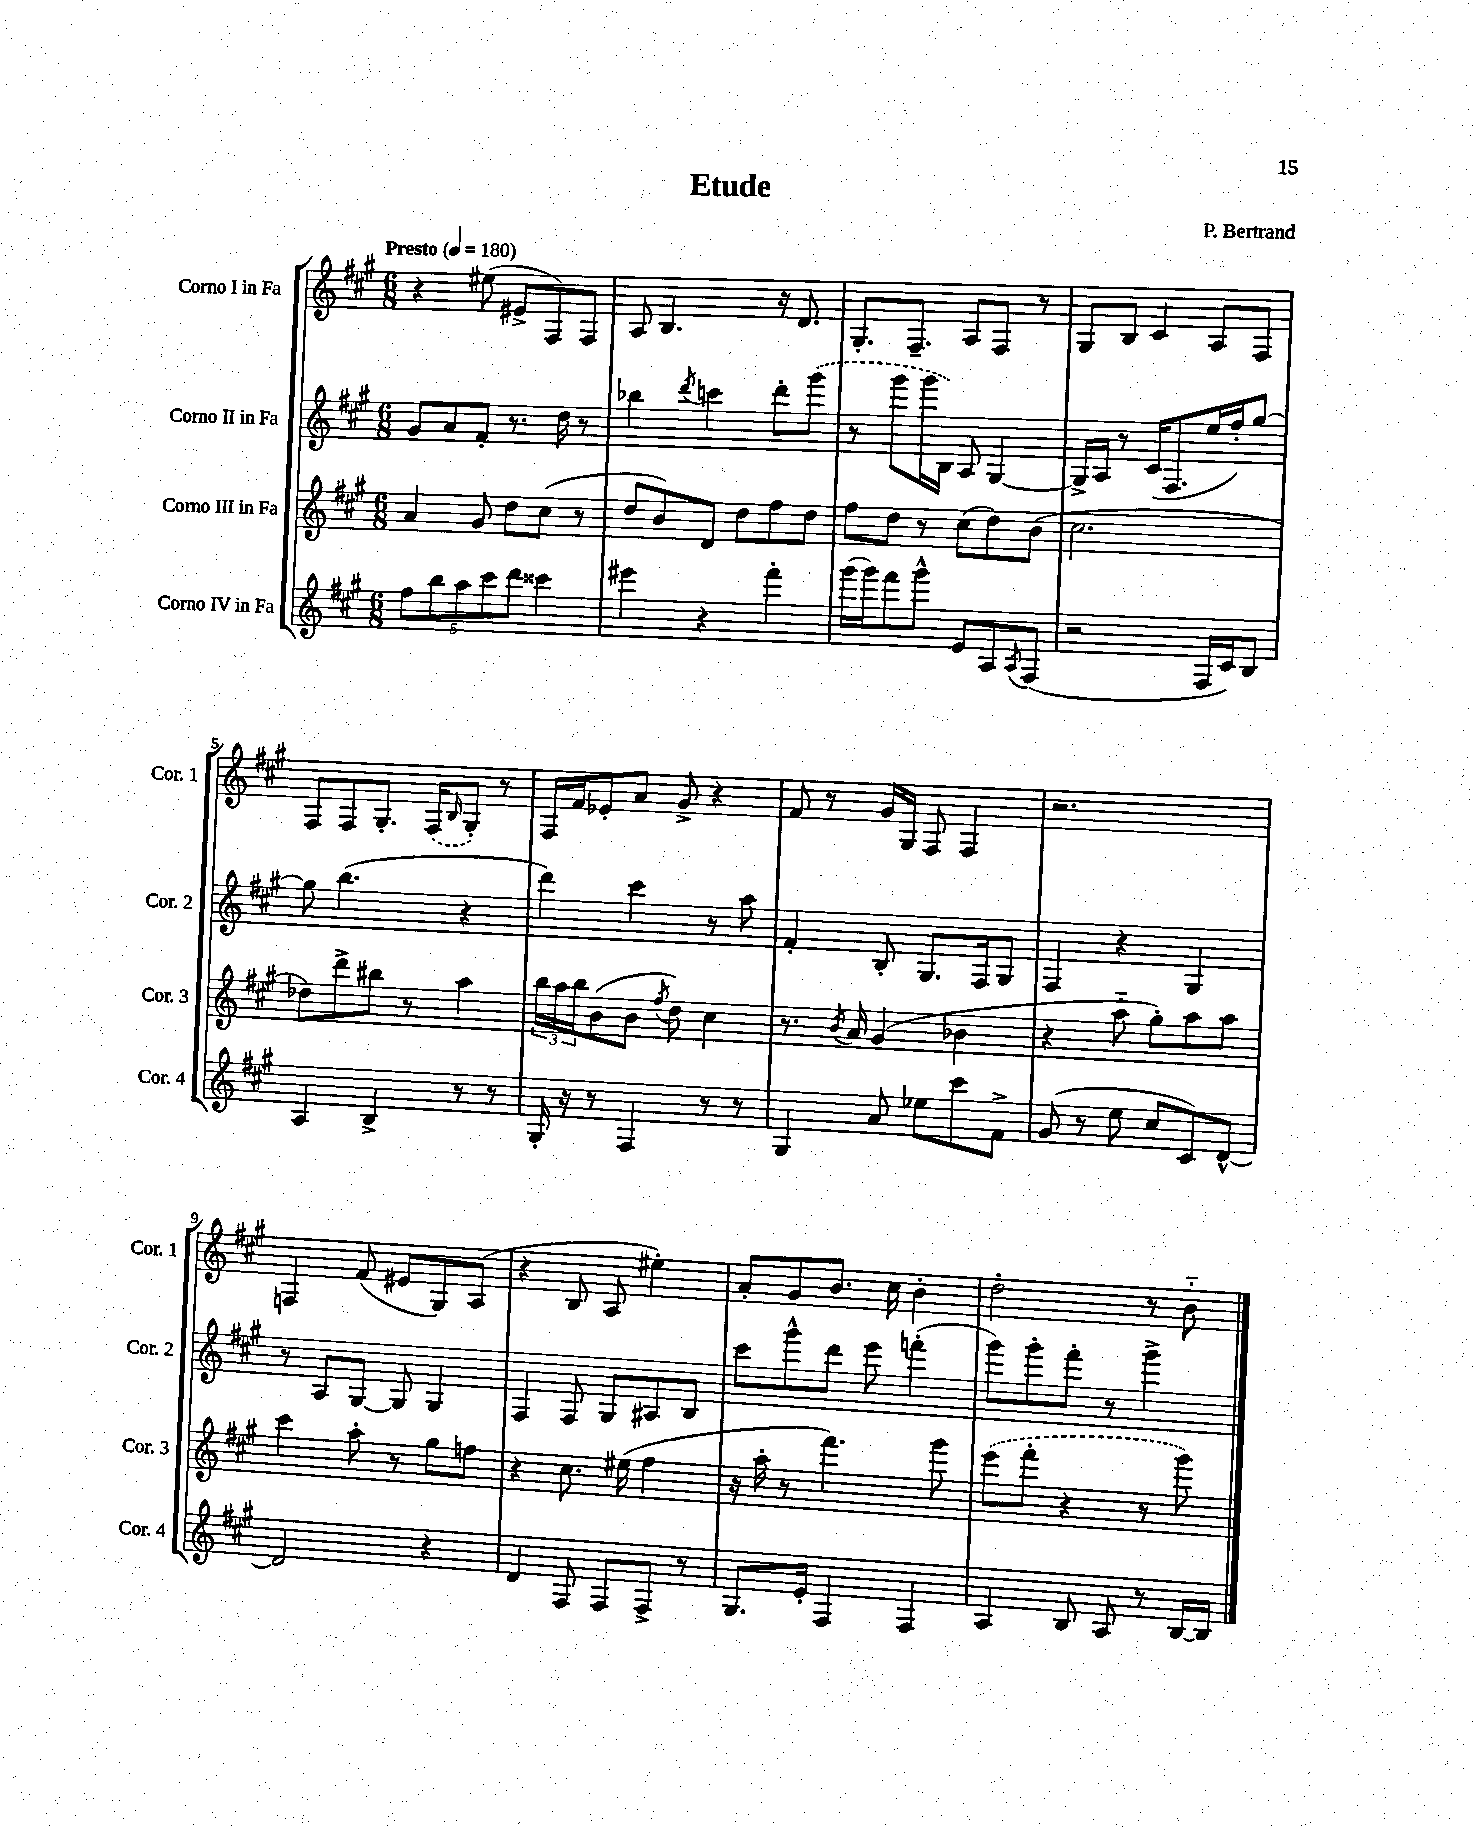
\header { title = "Etude" composer = "P. Bertrand" }
<<
\new StaffGroup <<
\new Staff = "s0" \with { instrumentName = "Corno I in Fa" shortInstrumentName = "Cor. 1" } {
    \clef treble \key a \major \numericTimeSignature \time 6/8 \tempo "Presto" 4 = 180
    r4 eis''8( eis'8-> fis8) fis8 |
    a8 b4. r16 d'8. |
    gis8.-. fis8.-- a8 fis8 r8 |
    gis8 b8 cis'4 a8 fis8 |
    fis8 fis8 gis8.-. \once \slurDashed fis16( \grace { b16 } gis8-.) r8 |
    fis16 fis'16 ees'8-. a'8 gis'8-> r4 |
    fis'8 r8 gis'16 gis16 fis8 fis4 |
    r2. |
    f4 fis'8( eis'8 gis8) a8( |
    r4 b8 a8 eis''4-.) |
    a'8-. gis'8 b'8. cis''16 b'4-. |
    d''2-. r8 b'8-_ \bar "|." |
}
\new Staff = "s1" \with { instrumentName = "Corno II in Fa" shortInstrumentName = "Cor. 2" } {
    \clef treble \key a \major \numericTimeSignature \time 6/8
    gis'8 a'8 fis'8-. r8. d''16 r8 |
    bes''4 \acciaccatura { d'''8 } c'''4 d'''8-. \once \slurDashed gis'''8( |
    r8 gis'''8 gis'''16 b16) a8 gis4~ |
    gis16-> a16 r8 cis'16( fis8. e''16 fis''16-.) gis''8~ |
    gis''8 b''4.( r4 |
    d'''4) cis'''4 r8 a''8 |
    fis'4-. b8-. gis8. fis16 gis8 |
    fis4 r4 gis4 |
    r8 a8 gis8~ gis8 gis4 |
    fis4 fis8 gis8 ais8 b8 |
    cis'''8 gis'''8-^ d'''8 e'''8 f'''4-.( |
    gis'''8) gis'''8-. fis'''8-. r8 gis'''4-> \bar "|." |
}
\new Staff = "s2" \with { instrumentName = "Corno III in Fa" shortInstrumentName = "Cor. 3" } {
    \clef treble \key a \major \numericTimeSignature \time 6/8
    a'4 gis'8 d''8 cis''8( r8 |
    d''8 b'8) d'8 d''8 fis''8 d''8 |
    fis''8 d''8 r8 cis''8( d''8) b'8( |
    cis''2. |
    des''8) d'''8-> bis''8 r8 a''4 |
    \tuplet 3/2 { b''16 a''16 b''16 } b'8( b'8 \acciaccatura { fis''8 } d''8) cis''4 |
    r8. \acciaccatura { b'8 } a'16 gis'4( bes'4 |
    r4 a''8-_ gis''8-.) a''8 a''8 |
    cis'''4 a''8-. r8 gis''8 f''8 |
    r4 cis''8. eis''16( fis''4 |
    r16 a''16-. r8 fis'''4.) gis'''8 |
    \once \slurDashed e'''8( fis'''8-. r4 r8 gis'''8) \bar "|." |
}
\new Staff = "s3" \with { instrumentName = "Corno IV in Fa" shortInstrumentName = "Cor. 4" } {
    \clef treble \key a \major \numericTimeSignature \time 6/8
    \tuplet 5/4 { fis''8 b''8 a''8 cis'''8 d'''8 } cisis'''4 |
    eis'''4 r4 fis'''4-. |
    gis'''16( gis'''16) fis'''8 gis'''8-^ e'8 a8 \acciaccatura { a8 } fis8( |
    r2 fis16 cis'16) b8 |
    a4 b4-> r8 r8 |
    gis16-. r16 r8 fis4 r8 r8 |
    gis4 a'8 ees''8 cis'''8 fis'8-> |
    gis'8( r8 e''8 cis''8 cis'8) d'8~-^ |
    d'2 r4 |
    d'4 fis8 fis8 fis8-> r8 |
    gis8. e'16-. fis4 fis4 |
    a4 b8 a8 r8 b16~ b16 \bar "|." |
}
>>
>>
